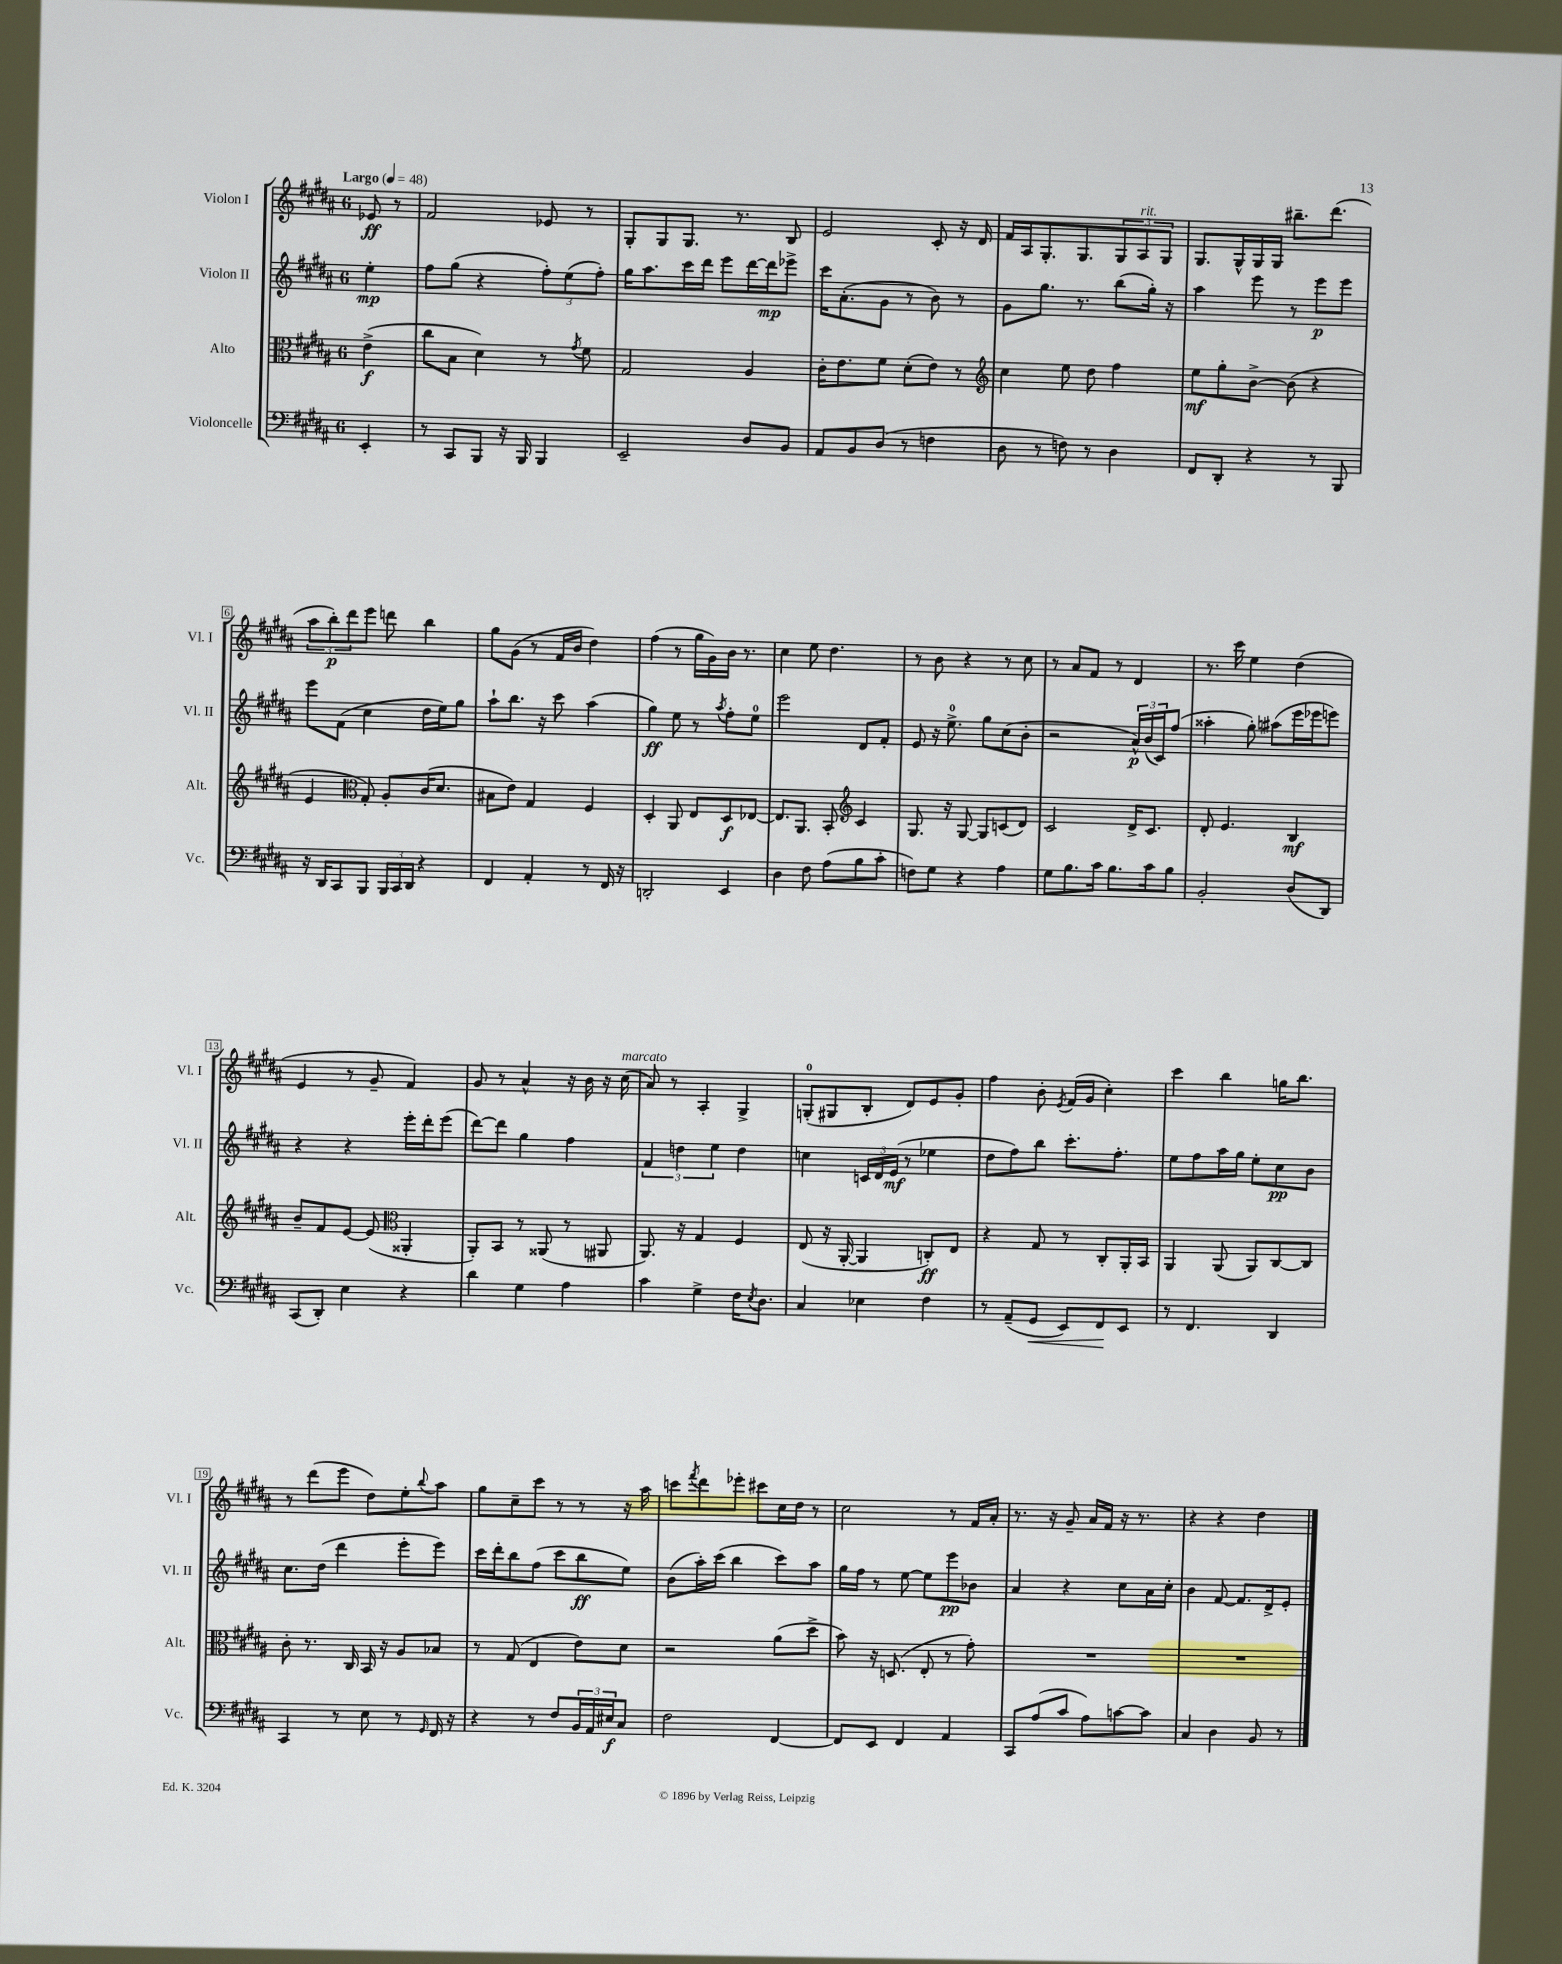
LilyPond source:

<<
\new StaffGroup <<
\new Staff = "s0" \with { instrumentName = "Violon I" shortInstrumentName = "Vl. I" } {
    \clef treble \key b \major \once \override Staff.TimeSignature.style = #'single-digit \time 6/8 \partial 4 \tempo "Largo" 4 = 48
    ees'8\ff r8 |
    fis'2 ees'8 r8 |
    gis8-. gis8 gis8. r8. b8 |
    e'2 cis'8-. r16 dis'16 |
    fis'16 ais16 gis8.-. gis8. \tuplet 3/2 { gis8 ais8^\markup { \italic "rit." } gis8 } |
    gis8. gis16-^ gis16 gis16 bis''8.-- dis'''8.( |
    \tuplet 3/2 { ais''8 b''8-.\p) dis'''8 } e'''8 d'''8 b''4 |
    gis''8 gis'8( r8 fis'16 b'16 dis''4) |
    fis''4( r8 gis''16 gis'16) b'16 r8. |
    cis''4 e''8 dis''4. |
    r8 b'8 r4 r8 cis''8 |
    r8 ais'8 fis'8 r8 dis'4 |
    r8. cis'''16 e''4 dis''4( |
    e'4 r8 gis'8-- fis'4) |
    gis'8 r8 ais'4-^ r16 b'16 r16 cis''16^\markup { \italic "marcato" }( |
    ais'8) r8 ais4-. gis4-> |
    g8-0-.( gis8 b8-. dis'8) e'8 gis'8-. |
    fis''4 b'8-. \acciaccatura { e'8 } fis'16( gis'16 cis''4-.) |
    cis'''4 b''4 g''16 b''8. |
    r8 dis'''8( e'''8 dis''8) e''8-. \appoggiatura { b''8 } ais''8 |
    gis''8 cis''8-- cis'''8 r8 r8 r16 ais''16 |
    c'''8 \acciaccatura { fis'''8 } dis'''8 ees'''8-. cis'''8 cis''16 dis''16 r8 |
    cis''2 r8 fis'16 ais'16-. |
    r8. r16 gis'8-- ais'16 fis'16 r16 r8. |
    r4 r4 dis''4 \bar "|." |
}
\new Staff = "s1" \with { instrumentName = "Violon II" shortInstrumentName = "Vl. II" } {
    \clef treble \key b \major \once \override Staff.TimeSignature.style = #'single-digit \time 6/8 \partial 4
    e''4-.\mp |
    fis''8 gis''8( r4 \tuplet 3/2 { fis''8-.) e''8( fis''8-.) } |
    gis''16 ais''8. cis'''16 dis'''16 e'''8 dis'''16~ dis'''16\mp ees'''8-> |
    cis'''16 ais'8.-.( gis'8 r8 b'8) r8 |
    gis'8 gis''8. r8. b''8( gis''16-.) r16 |
    ais''4 e'''8 r8 e'''8\p e'''8 |
    e'''8 fis'8( cis''4 dis''16 e''16) gis''8 |
    ais''8-! b''8. r16 cis'''8 ais''4( |
    gis''4\ff) e''8 r8 \acciaccatura { ais''8 } fis''8-. e''8-0 |
    e'''2 dis'8 fis'8-. |
    e'8 r16 e''8.-0-> gis''8 cis''8( b'8-. |
    r2 \tuplet 3/2 { ais'16-^\p) b'16( cis'16) } fis''8( |
    aisis''4-. gis''8-.) ais''8( e'''16 ees'''16 e'''8) |
    r4 r4 e'''16-. dis'''16-. e'''8( |
    dis'''8~) dis'''8 gis''4 fis''4 |
    \tuplet 3/2 { fis'4 d''4 e''4 } d''4 |
    c''4 \tuplet 3/2 { c'16 dis'16 e'16\mf( } r8 ees''4 |
    dis''8 fis''8) b''8 cis'''8.-. fis''8.-. |
    e''8 fis''8 ais''16 gis''16 e''8-. cis''8\pp b'8 |
    cis''8. dis''16( dis'''4 e'''8-. e'''8) |
    cis'''16 dis'''16-. b''8 fis''8( cis'''8 b''8\ff e''8) |
    b'8( ais''16-.) cis'''16( b''4 cis'''8) ais''8 |
    gis''16 fis''16 r8 e''8~ e''8 e'''8\pp bes'8 |
    ais'4 r4 cis''8 ais'16 cis''16-. |
    b'4 fis'8~ fis'8. dis'16-> e'8-. \bar "|." |
}
\new Staff = "s2" \with { instrumentName = "Alto" shortInstrumentName = "Alt." } {
    \clef alto \key b \major \once \override Staff.TimeSignature.style = #'single-digit \time 6/8 \partial 4
    e'4->\f( |
    cis''8 b8 dis'4) r8 \acciaccatura { gis'8 } fis'8 |
    gis2 ais4 |
    cis'16-. e'8. fis'8 dis'8-.( e'8) r8 |
    \clef treble cis''4 e''8 dis''8 fis''4 |
    e''8\mf gis''8-. b'8~-> b'8( r4 |
    e'4 \clef alto gis8-.) ais8-. cis'16( dis'8. |
    bis8 e'8) gis4 fis4 |
    dis4-. ais,8 e8 dis8\f ees8~ |
    ees8. ais,8. b,8-. \clef treble cis'4 |
    gis8. r16 gis8~ gis8 c'8( dis'8) |
    cis'2 dis'16-> cis'8. |
    dis'8-. e'4. b4\mf |
    b'8-- fis'8 e'8~ e'8( \clef alto aisis,4-. |
    ais,8-.) b,8 r8 aisis,8( r8 ais,8 |
    ais,8.) r16 gis4 fis4 |
    e8( r16 ais,16~-. ais,4 c8-.\ff) e8 |
    r4 gis8 r8 cis8-. ais,16-. b,16 |
    ais,4 ais,8( ais,8) cis8~ cis8 |
    cis'8-. r8. cis16 b,16 r16 ais8 bes8 |
    r8 gis8( e4 e'8) dis'8 |
    r2 ais'8( dis''8-> |
    b'8) r16 d8.( e8-. r8 gis'8-.) |
    R2. |
    R2. \bar "|." |
}
\new Staff = "s3" \with { instrumentName = "Violoncelle" shortInstrumentName = "Vc." } {
    \clef bass \key b \major \once \override Staff.TimeSignature.style = #'single-digit \time 6/8 \partial 4
    e,4-. |
    r8 cis,8 b,,8 r16 b,,16 b,,4 |
    e,2-- dis8 b,8 |
    ais,8 b,8 dis8( r8 f4 |
    dis8 r8 f8) r8 dis4 |
    fis,8 dis,8-. r4 r8 b,,8 |
    r16 dis,16 cis,8 b,,8 \tuplet 3/2 { b,,16 cis,16 dis,16 } r4 |
    fis,4 ais,4-. r8 fis,16 r16 |
    d,2-. e,4 |
    dis4 fis8 ais8( b8 cis'8-. |
    f8) gis8 r4 ais4 |
    gis8 b8. cis'16 b8. cis'16 b8 |
    b,2-. dis8( dis,8) |
    cis,8( dis,8-.) e4 r4 |
    dis'4 gis4 ais4 |
    cis'4 gis4-> fis16 \acciaccatura { e8 } dis8. |
    cis4 ees4 fis4 |
    r8 ais,8--( gis,8\< e,8) fis,8\! e,8 |
    r8 fis,4. dis,4 |
    cis,4 r8 e8 r8 \grace { gis,16 } fis,16 r16 |
    r4 r8 fis8 \tuplet 3/2 { b,16 ais,16 eis16\f } cis8 |
    fis2 fis,4~ |
    fis,8 e,8 fis,4 ais,4 |
    cis,8 ais8( cis'8 ais8) c'8~ c'8 |
    cis4 dis4 b,8 r8 \bar "|." |
}
>>
>>
\layout { \context { \Score \override BarNumber.stencil = #(make-stencil-boxer 0.1 0.3 ly:text-interface::print) } }
